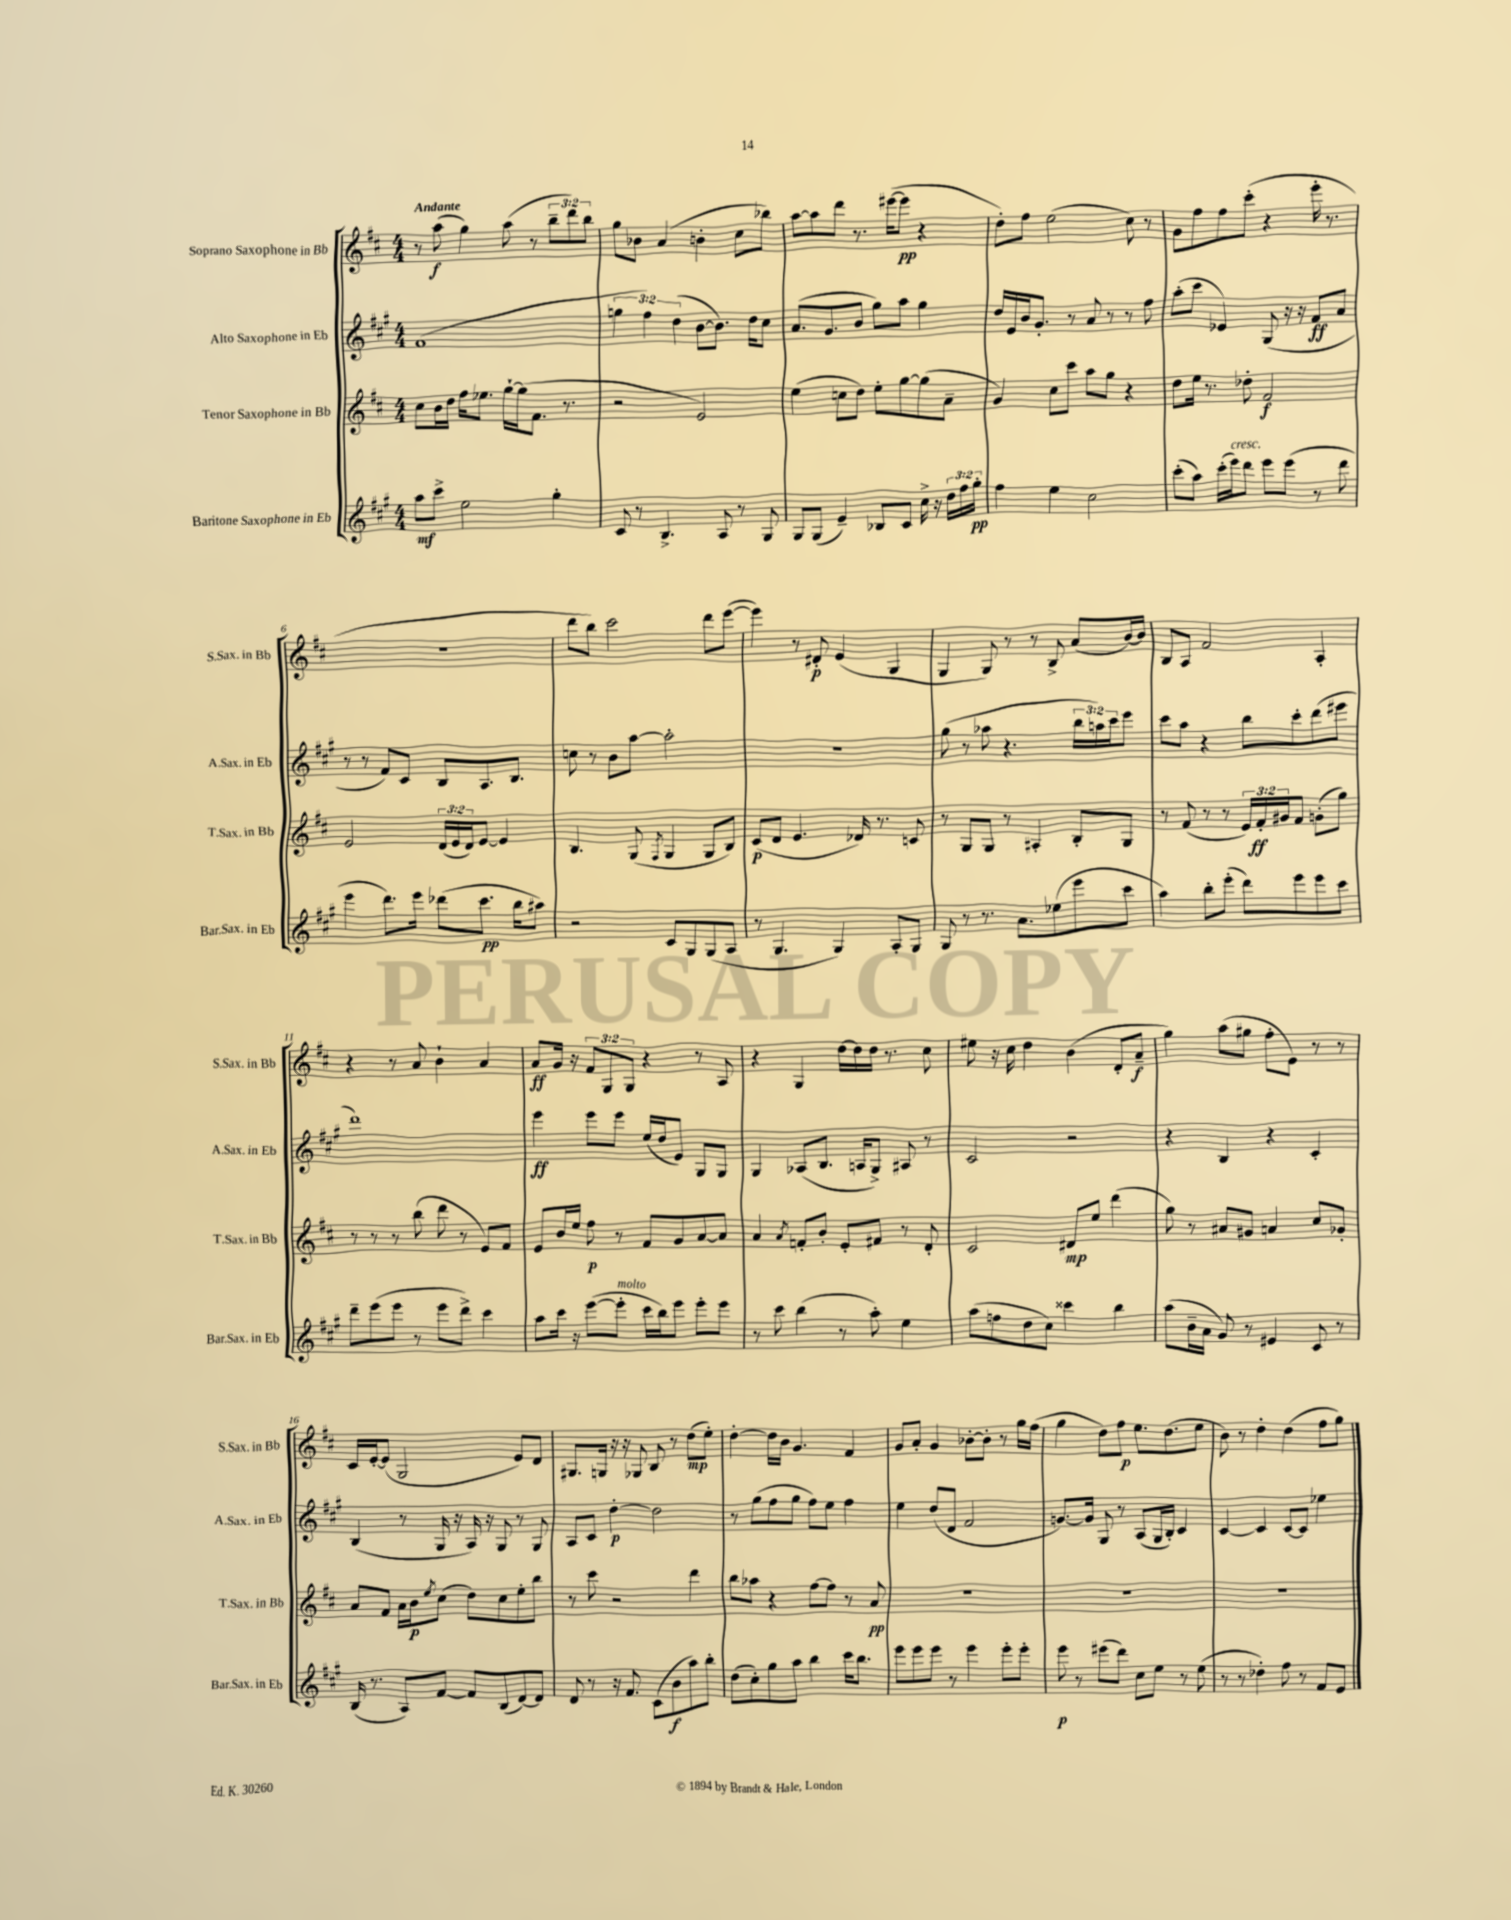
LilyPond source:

<<
\new StaffGroup <<
\new Staff = "s0" \with { instrumentName = "Soprano Saxophone in Bb" shortInstrumentName = "S.Sax. in Bb" } {
    \clef treble \key d \major \numericTimeSignature \time 4/4 \override Staff.TupletNumber.text = #tuplet-number::calc-fraction-text \tempo "Andante"
    r8 a''8\f( g''4) a''8( r8 \tuplet 3/2 { b''8-- d'''8) b''8 } |
    g''8 bes'8 a'4( b'4-. cis''8 bes''8) |
    a''8~ a''8 d'''8 r8. eis'''16~( eis'''8\pp r4 |
    d''8-.) fis''8 e''2( cis''8) r8 |
    g'8 fis''8 fis''8 cis'''8-.( r4 e'''16-. r8. |
    R1 |
    d'''8 b''8) cis'''2 d'''8 e'''8~( |
    e'''4) r8 dis'8-.\p e'4( g4 |
    g4 g8) r8 r8 b8-> a'8( b'16~) b'16 |
    b8 a8 fis'2 a4-. |
    r4 r8 a'8 b'4-! a'4 |
    a'8\ff g'16 r16 \tuplet 3/2 { fis'8 g8 g8 } r4 r8 a8 |
    r4 g4 d''16~ d''16 d''16 r8. cis''8 |
    eis''8 r16 cis''16 d''4 b'4( d'8-. a'8--\f |
    g''4) a''8( gis''8 fis''8-. e'8) r8 r8 |
    cis'16 e'16~-. e'8( g2 e'8) d'8 |
    gis8. g16 r16 r16 ges8 b8 r8 d''8\mp( e''8-.) |
    d''4~-. d''16 b'16 g'4. fis'4 |
    g'8 a'8-. g'4 bes'8~-. bes'8-. r8 g''16 fis''16( |
    g''4 d''8) fis''8\p e''8. d''8.( e''8 |
    b'8) r8 d''4-. d''4( fis''8 g''8) \bar "|." |
}
\new Staff = "s1" \with { instrumentName = "Alto Saxophone in Eb" shortInstrumentName = "A.Sax. in Eb" } {
    \clef treble \key a \major \numericTimeSignature \time 4/4 \override Staff.TupletNumber.text = #tuplet-number::calc-fraction-text
    fis'1( |
    \tuplet 3/2 { g''4 fis''4) d''4( } b'8~ b'8.) d''16 cis''8 |
    a'8.( gis'8. b'8 gis''8) a''8 gis''4 |
    d''16 e'16 b'16 gis'8.-. r8 a'8 r8 r8 fis''8 |
    a''8-.( cis'''8 ees'4) gis8( r16 r16 fis'8\ff a'8 |
    r8 r8 fis'8) cis'8 b8 a8. b8. |
    c''8 r8 b'8 a''8~ a''2-. |
    R1 |
    gis''8( r8 aes''8 r4. \tuplet 3/2 { b''16 a''16) cis'''16 } e'''8 |
    cis'''8 a''8 r4 b''8 cis'''8-. d'''8( eis'''8 |
    d'''1) |
    e'''4\ff e'''8 e'''8 e''16( d''16 e'8) gis8 gis8 |
    gis4 aes8( b8. a16 gis8->) ais8 r8 |
    cis'2 r2 |
    r4 b4 r4 cis'4-. |
    b4( r8 gis16 r16 a16) r16 gis8 r8 gis8 |
    a8 cis'8 d''4~-.\p d''2 |
    r8 gis''8( fis''8 gis''8 fis''8) e''8 fis''4 |
    e''4 d''8( d'8 fis'2 |
    g'8.~) g'16 gis8 r8 a8( gis16 b16-.) cis'4 |
    cis'4~ cis'4 cis'8~ cis'8 ees''4 \bar "|." |
}
\new Staff = "s2" \with { instrumentName = "Tenor Saxophone in Bb" shortInstrumentName = "T.Sax. in Bb" } {
    \clef treble \key d \major \numericTimeSignature \time 4/4 \override Staff.TupletNumber.text = #tuplet-number::calc-fraction-text
    cis''8 b'16 d''16 fis''16 ees''8. g''16~-! g''16( fis'8. r8. |
    r2 e'2) |
    e''4( c''8 d''8) e''8-. g''8~ g''8( a'8-- |
    g'4) cis''8 cis'''8 a''8 g''8 r4 |
    d''8 e''16 r8. des''8-. fis'2\f |
    e'2 \tuplet 3/2 { d'16( e'16 d'16) } e'8~ e'4 |
    b4. g8( \acciaccatura { fis8 } g4 g8 b8) |
    cis'8\p( d'8 e'4. des'16) r8. c'8 |
    r8 g8 g8 r8 ais4-. b8-. g8 |
    r8 fis'8( r8 r8 \tuplet 3/2 { e'16) fis'16-.\ff gis'16 } fis'8 g'8-.( g''8) |
    r8 r8 r8 b''8( d'''8 r8 e'8) fis'8 |
    e'8 b'16 e''16 fis''8\p r8 fis'8 g'8 a'8~ a'8 |
    a'4 \acciaccatura { a'8 } f'8-. b'8-. e'8-. fis'8 r8 d'8-. |
    cis'2 dis'8\mp e''8 d'''4( |
    g''8) r8 ais'8 gis'8 a'4 cis''8 ges'8-. |
    a'8 fis'8 a'16 b'16\p \acciaccatura { e''8 } cis''8( d''8) cis''8 e''8-. b''8 |
    r8 cis'''8 r2 d'''4 |
    b''8 aes''8 r4 fis''8~ fis''8 r8 a'8\pp |
    R1 |
    R1 |
    R1 \bar "|." |
}
\new Staff = "s3" \with { instrumentName = "Baritone Saxophone in Eb" shortInstrumentName = "Bar.Sax. in Eb" } {
    \clef treble \key a \major \numericTimeSignature \time 4/4 \override Staff.TupletNumber.text = #tuplet-number::calc-fraction-text
    a''8\mf cis'''8-> e''2 gis''4-. |
    cis'8 r8 b4.-> a8 r8 gis8 |
    gis8 gis8( e'4--) bes8 cis'8 cis''16-> r16 \tuplet 3/2 { d''16 fis''16 gis''16-.\pp } |
    fis''4 e''4 cis''2 |
    cis'''8-.( a''8) cis'''16-.( e'''16^\markup { \italic "cresc." }) d'''8 e'''8 e'''8( r8 d'''8 |
    e'''4 d'''8.) e'''16 des'''8( cis'''8.\pp b''16 ais''8) |
    r2 cis'8 gis8 gis8( a8 |
    r8 gis4. gis4) a8-. gis8 |
    gis8 r8 r8. a'8. ees''8( e'''8 cis'''8 |
    a''4) b''8-. e'''8-.( d'''8) e'''8 e'''8 cis'''8 |
    d'''8-- e'''8( e'''8 r8 e'''8 d'''8->) cis'''4 |
    a''8 cis'''16 r16 e'''8~( e'''8-.^\markup { \italic "molto" } cis'''16 b''16) e'''8 e'''8-. e'''8 |
    r8 cis'''8 b''4( r8 a''8-.) e''4 |
    a''8( f''8 d''8 cis''8) cisis'''4 b''4 |
    a''8( b'16-- a'16 gis'8) r8 eis'4 cis'8 r8 |
    b16( r8. a8) fis'8~ fis'8 b8( d'8~) d'8 |
    d'8 r8 r16 fis'8. cis'8( b'8\f a''8) b''8-. |
    d''8( cis''8-.) gis''8 a''8 b''4 cis'''16 b''8. |
    e'''8 e'''8 e'''8 r8 e'''4 e'''8-. e'''8-. |
    e'''8\p r8 eis'''8( d'''8) cis''8 e''8 r8 e''8( |
    r8 r8 des''4-.) fis''8 r8 fis'8 e'8 \bar "|." |
}
>>
>>
